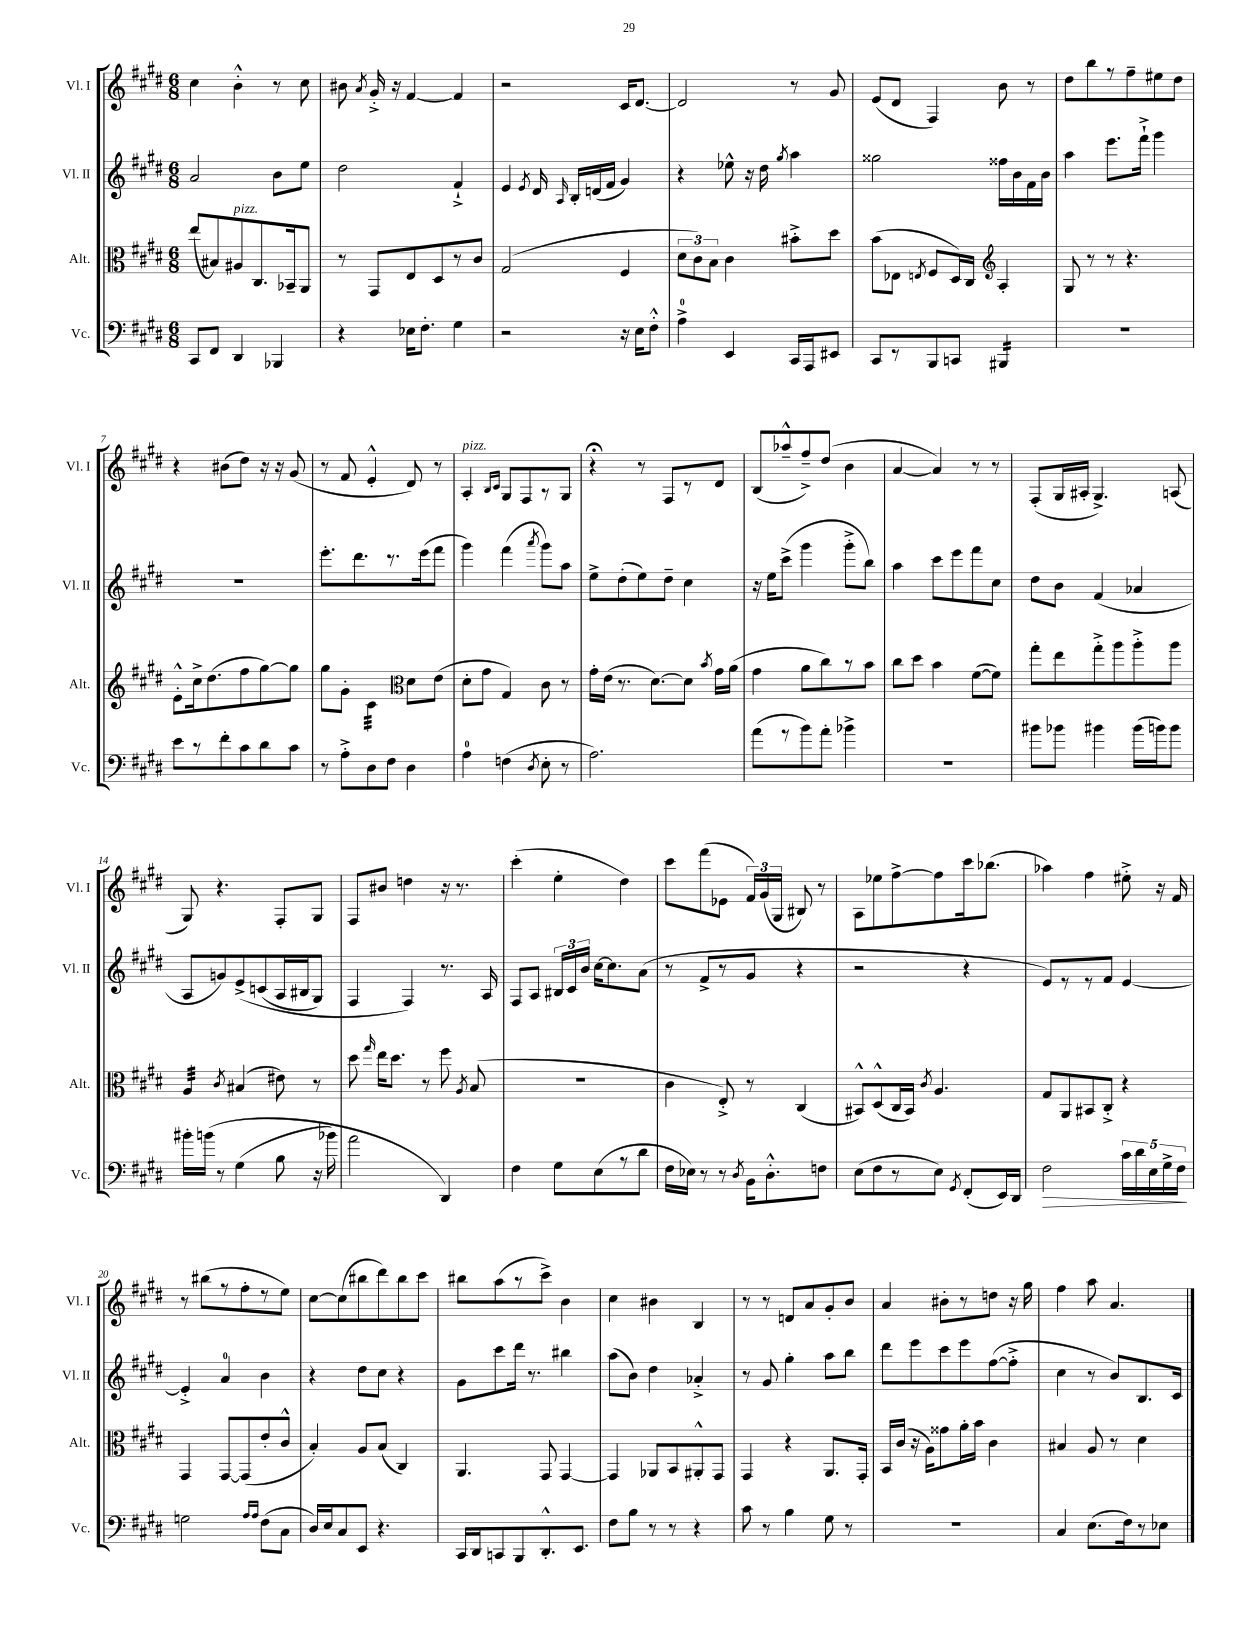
<<
\new StaffGroup <<
\new Staff = "s0" \with { instrumentName = "Vl. I" shortInstrumentName = "Vl. I" } {
    \clef treble \key e \major \numericTimeSignature \time 6/8
    \autoBeamOff cis''4 b'4-.-^ r8 cis''8 |
    bis'8 \acciaccatura { a'8 } gis'16-.-> r16 fis'4~ fis'4 |
    r2 cis'16[ dis'8.]~ |
    dis'2 r8 gis'8 |
    e'8[( dis'8] fis4) b'8 r8 |
    dis''8[ b''8 r8 fis''8-- eis''8 dis''8] |
    r4 bis'8[( dis''8]) r16 r16 gis'8( |
    r8 fis'8 e'4-.-^ dis'8) r8 |
    a4-.^\markup { \italic "pizz." } \grace { b16[ cis'16] } gis8[ fis8 r8 gis8] |
    r4\fermata r8 fis8[ r8 dis'8] |
    b8[( aes''8---^ fis''8--->) dis''8]( b'4 |
    a'4~ a'4) r8 r8 |
    fis8[-.( gis16 ais16]-. gis4.->) a8( |
    gis8) r4. fis8[-. gis8] |
    fis8[ bis'8] d''4 r16 r8. |
    cis'''4-.( e''4-. dis''4) |
    cis'''8[ fis'''8( ees'8] \tuplet 3/2 { fis'16[) gis'16( gis16] } bis8) r8 |
    a8[ ees''8 fis''8~-> fis''8 cis'''16 bes''8.]( |
    aes''4) fis''4 eis''8-.-> r16 fis'16 |
    r8 bis''8[( r8 fis''8-. r8 e''8]) |
    cis''8[~ cis''8( bis''8 dis'''8) bis''8 cis'''8] |
    bis''8[ a''8( r8 cis'''8]->) b'4 |
    cis''4 bis'4 b4 |
    r8 r8 d'8[ a'8 gis'8-. b'8] |
    a'4 bis'8[-. r8 d''8] r16 gis''16 |
    fis''4 a''8 a'4. \bar "|." |
}
\new Staff = "s1" \with { instrumentName = "Vl. II" shortInstrumentName = "Vl. II" } {
    \clef treble \key e \major \numericTimeSignature \time 6/8
    \autoBeamOff a'2 b'8[ e''8] |
    dis''2 fis'4-!-> |
    e'4 \acciaccatura { e'8 } dis'16 \grace { a16 } b16[-. d'16( fis'16] gis'4) |
    r4 ees''8-^ r16 dis''16 \acciaccatura { gis''8 } a''4 |
    gisis''2 fisis''16[ b'16 fis'16 b'16] |
    a''4 e'''8.[ fis'''16]-!-> gis'''4 |
    R2. |
    e'''8.[-. dis'''8. r8. e'''16( fis'''8] |
    gis'''4) fis'''4( \acciaccatura { a'''8 } gis'''8[) a''8] |
    e''8[-> dis''8-.( e''8) dis''8]-- cis''4 |
    r16 e''16[ cis'''8]->( gis'''4 gis'''8[-.-> b''8]) |
    a''4 cis'''8[ e'''8 fis'''8 cis''8] |
    dis''8[ b'8] fis'4( aes'4 |
    a8[ g'8) e'8->\( c'8( a16 bis16 gis8]) |
    fis4 fis4\) r8. a16 |
    fis8[ a8] \tuplet 3/2 { bis16[ cis'16 b'16] } cis''16[~ cis''8. a'8]( |
    r8 fis'8[-> r8 gis'8] r4 |
    r2 r4 |
    e'8[) r8 r8 fis'8] e'4~ |
    e'4-.-> a'4-0 b'4 |
    r4 dis''8[ cis''8] r4 |
    gis'8[ cis'''8 dis'''16] r8. bis''4 |
    a''8[( b'8]) dis''4 aes'4-.-> |
    r8 gis'8 gis''4-. a''8[ b''8] |
    dis'''8[ e'''8 cis'''8 e'''8 fis''8~( fis''8]-.-> |
    cis''4 r8 b'8[) b8. cis'16] \bar "|." |
}
\new Staff = "s2" \with { instrumentName = "Alt." shortInstrumentName = "Alt." } {
    \clef alto \key e \major \numericTimeSignature \time 6/8
    \autoBeamOff e''8[( bis8) ais8^\markup { \italic "pizz." } cis8. bes,16-- a,8] |
    r8 gis,8[ e8 dis8 r8 cis'8] |
    gis2( fis4 |
    \tuplet 3/2 { dis'8[ cis'8) b8] } cis'4 bis'8[-.-> dis''8] |
    b'8[( ees8] \acciaccatura { e8 } fis8[ dis16) cis16] \clef treble a4-. |
    gis8 r8 r8 r4. |
    e'8[-.-^ cis''16-> dis''8.( fis''8 gis''8~) gis''8] |
    gis''8[ gis'8]-. \clef alto cis'4:32 dis'8[ e'8]( |
    dis'8[-. gis'8] gis4) cis'8 r8 |
    gis'16[-. e'16]( r8. dis'8.[~) dis'8] \acciaccatura { b'8 } gis'16[ a'16]( |
    gis'4 a'8[ cis''8) r8 b'8] |
    cis''8[ dis''8] b'4 fis'8[~( fis'8]) |
    gis''8[-. e''8 gis''8-.-> a''8 a''8-.-> a''8] |
    a4:32 \acciaccatura { cis'8 } bis4( eis'8) r8 |
    dis''8 \grace { gis''16 } e''16[ dis''8.] r8 fis''8 \acciaccatura { a8 } b8( |
    r2. |
    cis'4 e8-.->) r8 cis4( |
    bis,8[-^) dis8-^( cis16 bis,16]) \acciaccatura { cis'8 } a4. |
    gis8[ a,8 bis,8 cis8]-.-> r4 |
    gis,4 gis,8[~ gis,8( e'8-. cis'8]-^ |
    b4-.) a8[ b8]( cis4) |
    a,4. gis,8 gis,4~ |
    gis,4 aes,8[ b,8 ais,8-.-^ gis,8] |
    gis,4 r4 a,8.[ gis,16]-. |
    b,16[ cis'16]( r16 a16[) gisis'8 a'16-. b'16] cis'4 |
    bis4 a8 r8 dis'4 \bar "|." |
}
\new Staff = "s3" \with { instrumentName = "Vc." shortInstrumentName = "Vc." } {
    \clef bass \key e \major \numericTimeSignature \time 6/8
    \autoBeamOff cis,8[ fis,8] dis,4 bes,,4 |
    r4 ees16[ fis8.]-. gis4 |
    r2 r16 e16[ fis8]-.-^ |
    a4-0-> e,4 cis,16[ a,,16 eis,8] |
    cis,8[ r8 b,,8 c,8] bis,,4:16 |
    R2. |
    e'8[ r8 fis'8-. cis'8 dis'8 cis'8] |
    r8 a8[-.-> dis8 fis8] dis4 |
    a4-0 f4( \acciaccatura { dis8 } e8-. r8 |
    a2.) |
    a'8[( r8 b'8) a'8]-. bes'4-> |
    R2. |
    bis'8[ bes'8] bis'4 bis'16[( b'16) b'8] |
    bis'16[-. b'16]\( r8 gis4( b8 r16 bes'16) |
    a'2 dis,4\) |
    fis4 gis8[ e8( r8 dis'8] |
    fis16[ ees16]) r8 r8 \acciaccatura { dis8 } b,16[ dis8.-.-^ f8] |
    e8[( fis8 r8 e8]) \acciaccatura { gis,8 } fis,8[-.( e,16) dis,16] |
    fis2\> \tuplet 5/4 { cis'16[ dis'16 e16 gis16-> fis16]\! } |
    g2 \grace { a16[ a16] } fis8[( cis8] |
    dis16[) e16 cis8 e,8] r4. |
    cis,16[ dis,16 c,8 b,,8 dis,8.-.-^ e,8.] |
    fis8[ b8] r8 r8 r4 |
    cis'8 r8 b4 gis8 r8 |
    R2. |
    cis4 e8.[( fis16) r8 ees8] \bar "|." |
}
>>
>>
